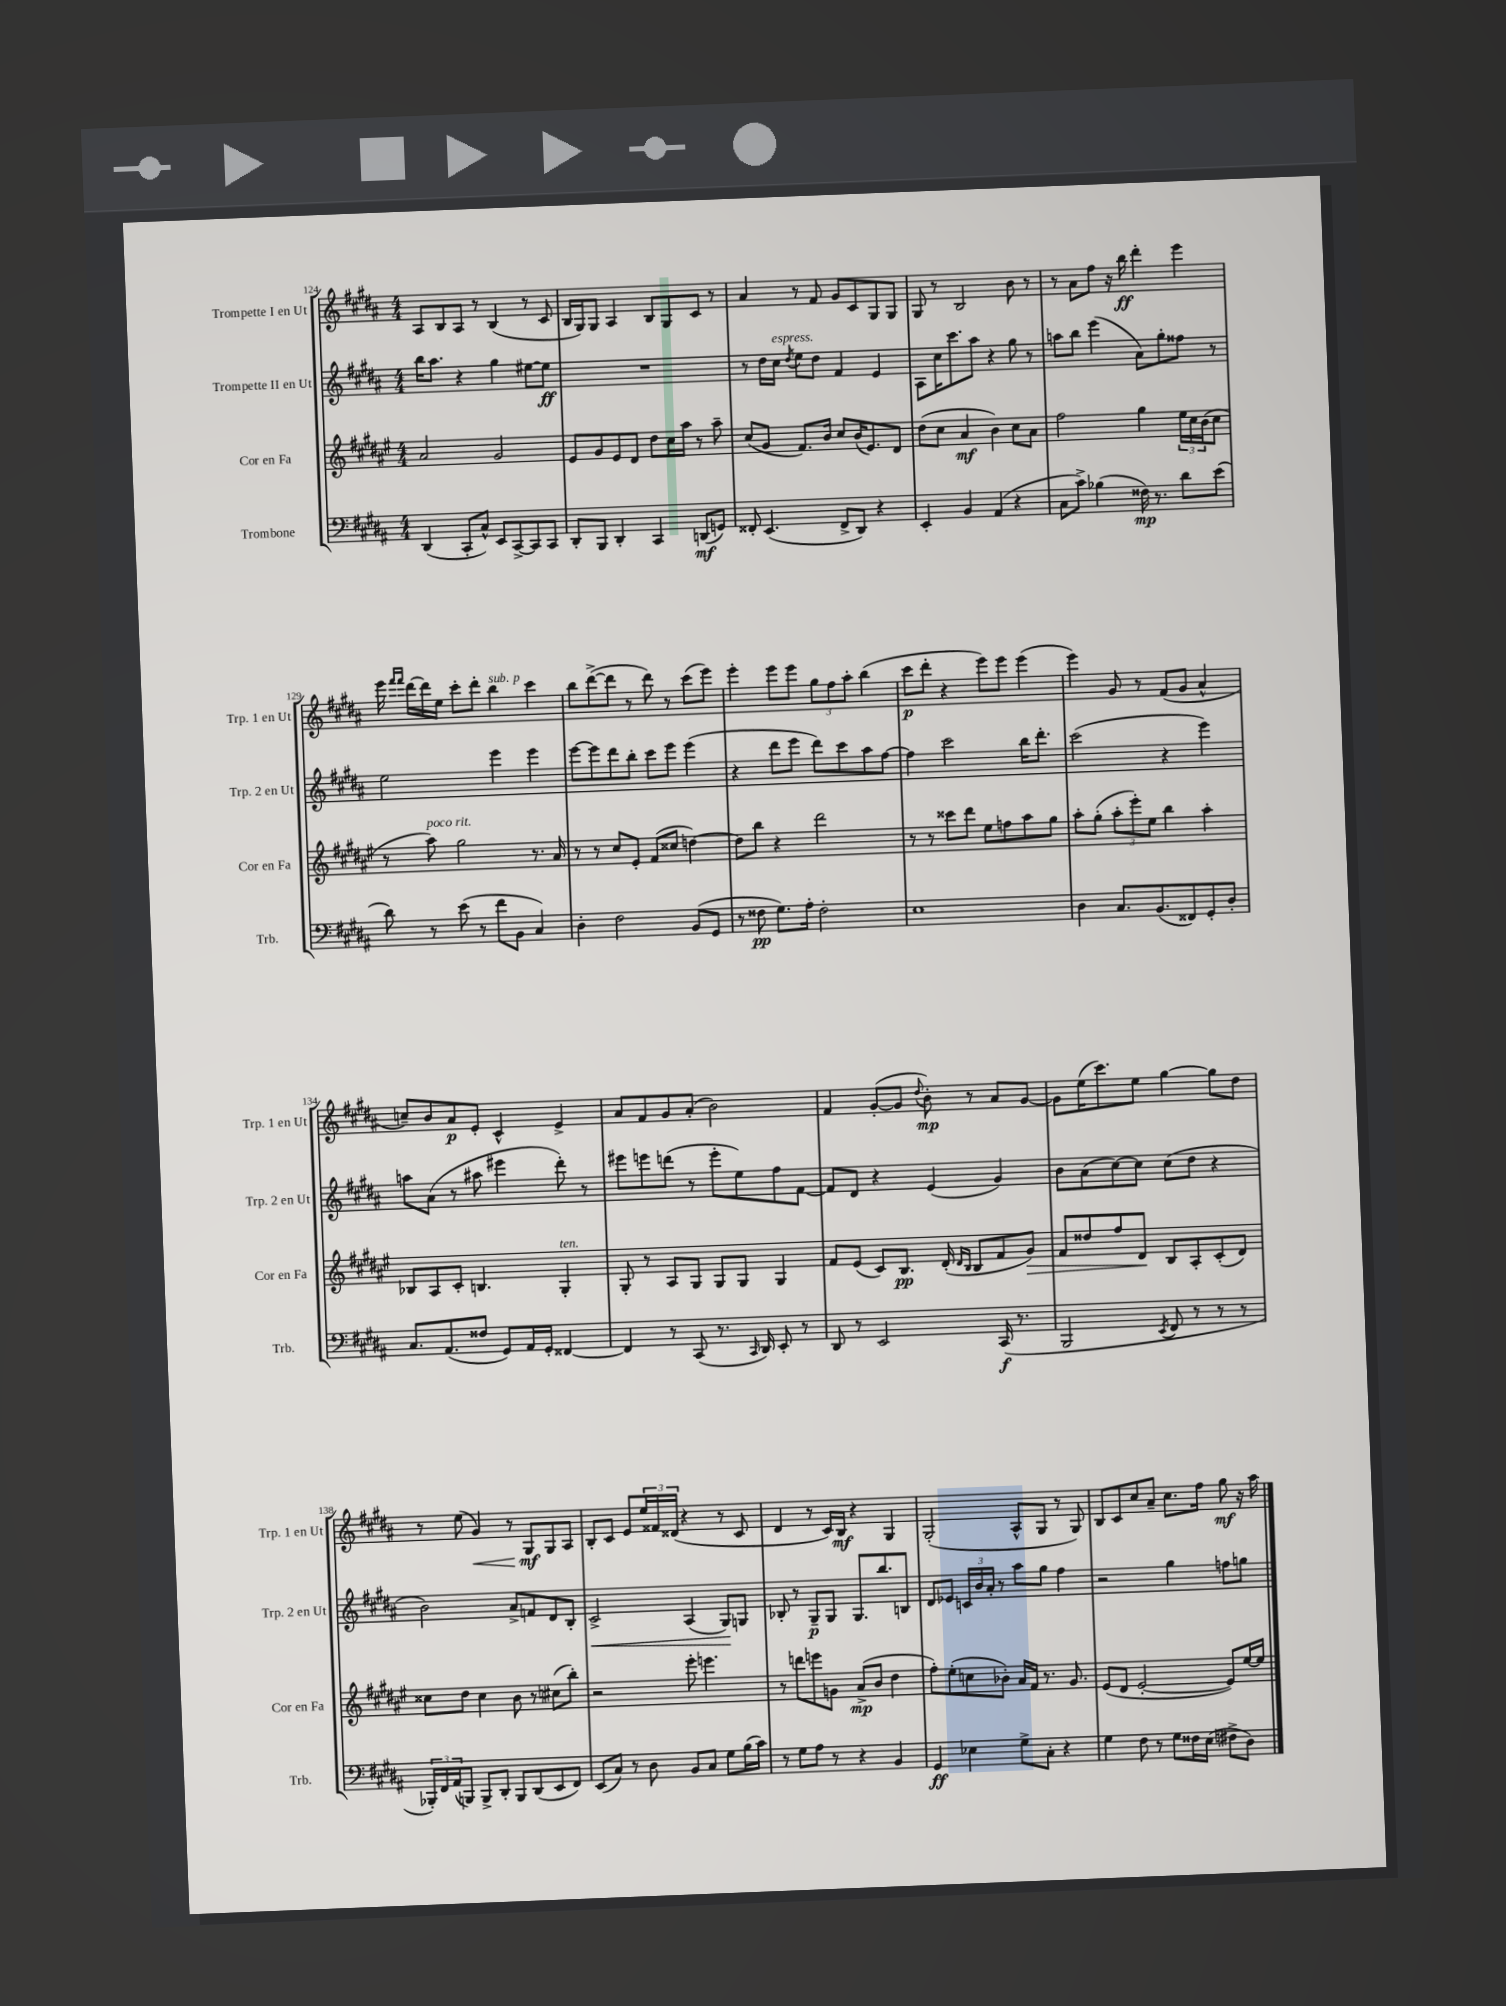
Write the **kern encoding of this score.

**kern	**dynam	**kern	**dynam	**kern	**dynam	**kern	**dynam
*part4	*part4	*part3	*part3	*part2	*part2	*part1	*part1
*staff4	*staff4	*staff3	*staff3	*staff2	*staff2	*staff1	*staff1
*I"Trombone	*	*I"Cor en Fa	*	*I"Trompette II en Ut	*	*I"Trompette I en Ut	*
*I'Trb.	*	*I'Cor en Fa	*	*I'Trp. 2 en Ut	*	*I'Trp. 1 en Ut	*
*clefF4	*	*clefG2	*	*clefG2	*	*clefG2	*
*k[f#c#g#d#a#]	*	*k[f#c#g#d#a#e#]	*	*k[f#c#g#d#a#]	*	*k[f#c#g#d#a#]	*
*M4/4	*	*M4/4	*	*M4/4	*	*M4/4	*
=124	=124	=124	=124	=124	=124	=124	=124
(4DD#/	.	2a#/	.	16bb\KL	.	8A#/L	.
.	.	.	.	8.aa#\J	.	.	.
.	.	.	.	.	.	8B/	.
8CC#'/L	.	.	.	4r	.	8A#/J	.
8C#^^/J)	.	.	.	.	.	8r	.
8EE/L	.	2g#/	.	4gg#\	.	(4B/	.
[8CC#^/	.	.	.	.	.	.	.
8CC#/]	.	.	.	[8ee#X\L	.	8r	.
8CC#/J	.	.	.	8ee#\J]	ff	8c#/	.
=125	=125	=125	=125	=125	=125	=125	=125
8DD#'/L	.	8e#/L	.	1r	.	16B/LL	.
.	.	.	.	.	.	16G#/J)	.
8BBB/J	.	8g#/	.	.	.	8G#/J	.
4DD#'/	.	8e#/	.	.	.	4A#/	.
.	.	8d#/J	.	.	.	.	.
4CC#/	.	8dd#\L	.	.	.	8B/L	.
.	.	16cc#\L	.	.	.	8G#/	.
.	.	16aa#\JJ	.	.	.	.	.
(8DDn/L	mf	8r	.	.	.	8c#/J	.
8GGn/J)	.	8aa#~\	.	.	.	8r	.
=126	=126	=126	=126	=126	=126	=126	=126
8FF##X'/	.	(8cc#/L	.	8r	.	4a#/	.
(4.EE/	.	8g#/J	.	16dd#\LL	.	.	.
!	!	!	!	!LO:TX:a:i:t=espress.	!	!	!
.	.	.	.	16cc#\JJ	.	.	.
.	.	.	.	8qdd#/	.	.	.
.	.	8.f#/L)	.	8ee\L	.	8r	.
.	.	.	.	8dd#\J	.	8f#/	.
.	.	16b/Jk	.	.	.	.	.
8FF##^/L	.	8cc#/L	.	4f#/	.	8g#/L	.
8DD#/J)	.	(16b/K	.	.	.	8c#/	.
.	.	8.e#/)	.	.	.	.	.
4r	.	.	.	4e/	.	8G#/	.
.	.	8d#/J	.	.	.	8G#/J	.
=127	=127	=127	=127	=127	=127	=127	=127
4EE'/	.	(8dd#\L	.	8A#\L	.	8G#/	.
.	.	8cc#\J	.	16cc#\K	.	8r	.
.	.	.	.	8.ccc#\	.	.	.
4BB/	.	4a#/	mf	.	.	2B/	.
.	.	.	.	8aa#\J	.	.	.
(4AA#/	.	4b\)	.	4r	.	.	.
4r	.	8cc#\L	.	8gg#\	.	8b\	.
.	.	8a#\J	.	8r	.	8r	.
=128	=128	=128	=128	=128	=128	=128	=128
8C#\L	.	2ff#\	.	8aan\L	.	8r	.
8c#^\J)	.	.	.	8bb\J	.	8a#\L	.
(4B-X\	.	.	.	(4eee\	.	8ff#\J	.
.	.	.	.	.	.	16r	.
.	.	.	.	.	.	16bb\	ff
16F##X\)	mp	4gg#\	.	8a#\L)	.	4ddd#'\	.
8.r	.	.	.	.	.	.	.
.	.	.	.	8gg#'\	.	.	.
8d#\L	.	24ee#\LL	.	8ff##X\J	.	4eee\	.
.	.	24cc#\	.	.	.	.	.
.	.	(24b\J	.	.	.	.	.
(8e\J	.	8cc#\J	.	8r	.	.	.
!!LO:LB:g=z
=129	=129	=129	=129	=129	=129	=129	=129
8d#\)	.	8r	.	2ee\	.	16eee\	.
.	.	.	.	.	.	16qqfff#/LL	.
.	.	.	.	.	.	16qqfff#/JJ	.
.	.	.	.	.	.	[16ddd#\LL	.
!	!	!LO:TX:a:i:t=poco rit.	!	!	!	!	!
8r	.	8aa#\)	.	.	.	16ddd#\]	.
.	.	.	.	.	.	16ee\JJ	.
(8e\	.	2gg#\	.	.	.	8ccc#'\L	.
8r	.	.	.	.	.	8ddd#'\J	.
!	!	!	!	!	!	!LO:TX:a:i:t=sub. p	!
8f#\L	.	.	.	4eee\	.	4bb\	.
8BB\J	.	.	.	.	.	.	.
4C#/)	.	8.r	.	4eee\	.	4ccc#\	.
.	.	16a#/	.	.	.	.	.
=130	=130	=130	=130	=130	=130	=130	=130
4D#'\	.	8r	.	[8eee\L	.	8bb\L	.
.	.	8r	.	8eee\]	.	([8ddd#^\	.
2F#\	.	8cc#/L	.	8ddd#\	.	8ddd#\J]	.
.	.	8e#'/J	.	8bb'\J	.	8r	.
.	.	(8f#/L	.	8ccc#\L	.	8ddd#\)	.
.	.	8cc##X/J	.	8eee\J	.	8r	.
(8BB/L	.	[4ddn\)	.	(4eee\	.	(8ccc#\L	.
8GG#/J	.	.	.	.	.	8eee\J)	.
=131	=131	=131	=131	=131	=131	=131	=131
8r	.	8dd\L]	.	4r	.	4eee'\	.
8F##X\	pp	8bb\J	.	.	.	.	.
8.G#\L)	.	4r	.	8ddd#\L	.	8eee\L	.
.	.	.	.	8eee\J	.	8eee\J	.
16A#'\Jk	.	.	.	.	.	.	.
2F##'\	.	2ddd#\	.	8ddd#\L)	.	12gg#\L	.
.	.	.	.	.	.	12ff#\	.
.	.	.	.	8ccc#\	.	.	.
.	.	.	.	.	.	12aa#'\J	.
.	.	.	.	8aa#\	.	(4bb\	.
.	.	.	.	[8ff#\J	.	.	.
=132	=132	=132	=132	=132	=132	=132	=132
1E	.	8r	.	4ff#\]	.	8ccc#\L	p
.	.	8r	.	.	.	8ddd#'\J	.
.	.	8ccc##X\L	.	2ccc#\	.	4r	.
.	.	8ddd#\J	.	.	.	.	.
.	.	8ee#\L	.	.	.	8eee\L)	.
.	.	8ffn\	.	.	.	8eee\J	.
.	.	8aa#\	.	16bb\KL	.	(4eee\	.
.	.	.	.	8.ddd#'\J	.	.	.
.	.	8gg#\J	.	.	.	.	.
=133	=133	=133	=133	=133	=133	=133	=133
4D#\	.	8aa#'\L	.	(2ccc#\	.	4eee\)	.
.	.	(8gg#'\J	.	.	.	.	.
8.C#/L	.	12aa#'\L	.	.	.	8g#/	.
.	.	12eee#'\)	.	.	.	.	.
.	.	.	.	.	.	8r	.
.	.	12ee#\J	.	.	.	.	.
(8.BB/	.	.	.	.	.	.	.
.	.	4bb\	.	4r	.	(8f#/L	.
8FF##X/)	.	.	.	.	.	8g#/J	.
8GG#'/	.	4aa#'\	.	4eee\)	.	4a#^^/	.
8D#'/J	.	.	.	.	.	.	.
!!LO:LB:g=z
=134	=134	=134	=134	=134	=134	=134	=134
8.C#/L	.	8B-X/L	.	8aan\L	.	8ccn~/L)	.
.	.	8A#/	.	(8a#\J	.	8b/	.
(8.AA#/	.	.	.	.	.	.	.
.	.	8c#'/J	.	8r	.	8a#/	p
8F##X/J	.	4.Bn/	.	8aa#X\	.	8e'/J	.
8GG#/L)	.	.	.	4eee#X\	.	4c#^^/	.
16AA#/L	.	.	.	.	.	.	.
16GG#'/JJ	.	.	.	.	.	.	.
!	!	!LO:TX:a:i:t=ten.	!	!	!	!	!
[4FF##X/	.	4G#'/	.	8ddd#'\)	.	4e^/	.
.	.	.	.	8r	.	.	.
=135	=135	=135	=135	=135	=135	=135	=135
4FF##/]	.	8G#'/	.	8eee#X\L	.	8a#/L	.
.	.	8r	.	8eeen\	.	8f#/	.
8r	.	8A#/L	.	(8dddn\J	.	8g#/	.
(8CC#/	.	8G#/J	.	8r	.	(8a#'/J	.
8.r	.	8G#/L	.	8eee'\L	.	2b\)	.
.	.	8G#/J	.	8ee\)	.	.	.
16qqCC#/	.	.	.	.	.	.	.
16DD#/)	.	.	.	.	.	.	.
8EE'/	.	4G#/	.	8ff#\	.	.	.
8r	.	.	.	[8f#\J	.	.	.
=136	=136	=136	=136	=136	=136	=136	=136
8DD#/	.	8f#/L	.	8f#/L]	.	4f#/	.
8r	.	(8e#/J	.	8d#/J	.	.	.
2EE/	.	8c#/L)	.	4r	.	([8g#'/L	.
.	.	8.B/J	pp	.	.	8g#/J]	.
.	.	.	.	.	.	8qqdd#/	.
.	.	.	.	(4e/	.	8b'\)	mp
.	.	(16d#'/	.	.	.	.	.
.	.	16qqd#/LL	.	.	.	.	.
.	.	16qqB/JJ	.	.	.	.	.
.	.	8B/L	.	.	.	8r	.
(16CC#/	f	8f#/	.	4g#/)	.	8a#/L	.
8.r	.	.	.	.	.	.	.
!	!	!	!LO:HP:b	!	!	!	!
.	.	8g#/J)	>	.	.	[8g#/J	.
=137	=137	=137	=137	=137	=137	=137	=137
2BBB/	.	8f#/L	.	8b\L	.	8g#\L]	.
.	.	8dd##X/	.	(8a#\	.	(16ee\K	.
.	.	.	.	.	.	8.ccc#\)	.
.	.	8ff#/	.	[8cc#\)	.	.	.
.	.	8d#/J	.	8cc#\J]	.	8ee\J	.
8qEE/	.	.	.	.	.	.	.
8FF#/	.	8B/L	]	(8cc#\L	.	[4gg#\	.
8r	.	8A#'/	.	8dd#\J	.	.	.
8r	.	(8c#'/	.	4r	.	8gg#\L]	.
8r	.	8d#/J)	.	.	.	8dd#\J	.
!!LO:LB:g=z
=138	=138	=138	=138	=138	=138	=138	=138
24BBB-X'/LL)	.	8cc##X\L	.	2b\)	.	8r	.
24FF#/	.	.	.	.	.	.	.
(24AA#/J	.	.	.	.	.	.	.
8BBBn/J)	.	8dd#\J	.	.	.	(8ee\	.
!	!	!	!	!	!	!	!LO:HP:b
8BBB^/L	.	4cc##\	.	.	.	4g#/)	<
8DD#'/J	.	.	.	.	.	.	.
8BBB/L	.	8b\	.	8a#^/L	.	8r	.
(8DD#/	.	8r	.	8fn/	.	8G#/L	mf
8EE/	.	(8cc#X\L	.	8d#/	.	8G#/	[
8FF#/J)	.	8bb'\J)	.	8B'/J	.	8A#/J	.
=139	=139	=139	=139	=139	=139	=139	=139
!	!	!	!	!	!LO:HP:b	!	!
(8EE/L	.	2r	.	2c#^/	<	8B'/L	.
8C#/J)	.	.	.	.	.	8c#/J	.
8r	.	.	.	.	.	8e/L	.
8D#\	.	.	.	.	.	24ee/L	.
.	.	.	.	.	.	24f##X/	.
.	.	.	.	.	.	(24d##X/JJ	.
8BB/L	.	8eee#'\	.	(4A#/	.	4r	.
8C#/J	.	4.eeen\	.	.	.	.	.
8G#\L	.	.	.	8G#/L)	.	8r	.
(16B\L	.	.	.	8Gn/J	[	8c#/	.
16c#\JJ)	.	.	.	.	.	.	.
=140	=140	=140	=140	=140	=140	=140	=140
8r	.	8r	.	8B-X'/	.	4d#/	.
8G#\L	.	8dddn\L	.	8r	.	.	.
8A#\J	.	8eeen\	.	8G#~/L	p	8r	.
8r	.	8gn\J	.	8G#/J	.	16c#/LL)	.
.	.	.	.	.	.	16B/JJ	mf
4r	.	(8a#^/L	mp	8.G#/L	.	4r	.
.	.	8b/J	.	.	.	.	.
.	.	.	.	8.bb/	.	.	.
4BB/	.	4dd#\	.	.	.	4G#/	.
.	.	.	.	8Bn/J	.	.	.
=141	=141	=141	=141	=141	=141	=141	=141
4GG#/	ff	8ff#'\L)	.	8d#/L	.	(2G#'/	.
.	.	(8ee#'\	.	8e-X/J	.	.	.
4E-X\	.	8ccn\	.	24cn/LL	.	.	.
.	.	.	.	24b/	.	.	.
.	.	.	.	24a#'/JJ	.	.	.
.	.	8b-X'\J)	.	8r	.	.	.
8G#^\L	.	16a#/LL	.	8aa#\L	.	8A#^^/L	.
.	.	16f#/JJ	.	.	.	.	.
8C#'\J	.	8.r	.	8gg#\J	.	8G#/J	.
4r	.	.	.	4ff#\	.	8r	.
.	.	8.g#/	.	.	.	.	.
.	.	.	.	.	.	8G#/)	.
=142	=142	=142	=142	=142	=142	=142	=142
4G#\	.	(8e#/L	.	2r	.	8B/L	.
.	.	8d#/J	.	.	.	8c#/	.
8F#\	.	[2e#'/	.	.	.	8cc#/	.
8r	.	.	.	.	.	8a#~/J	.
8G#\L	.	.	.	4gg#\	.	8.cc#\L	.
16F##X\L	.	.	.	.	.	.	.
(16E\JJ	.	.	.	.	.	16ff#\Jk	.
8F#X^\L	.	8e#/L])	.	8ffn\L	.	8gg#\	mf
8D#\J)	.	[16ee#/L	.	8ggn\J	.	16r	.
.	.	16ee#/JJ]	.	.	.	16aa#\	.
==	==	==	==	==	==	==	==
*-	*-	*-	*-	*-	*-	*-	*-
